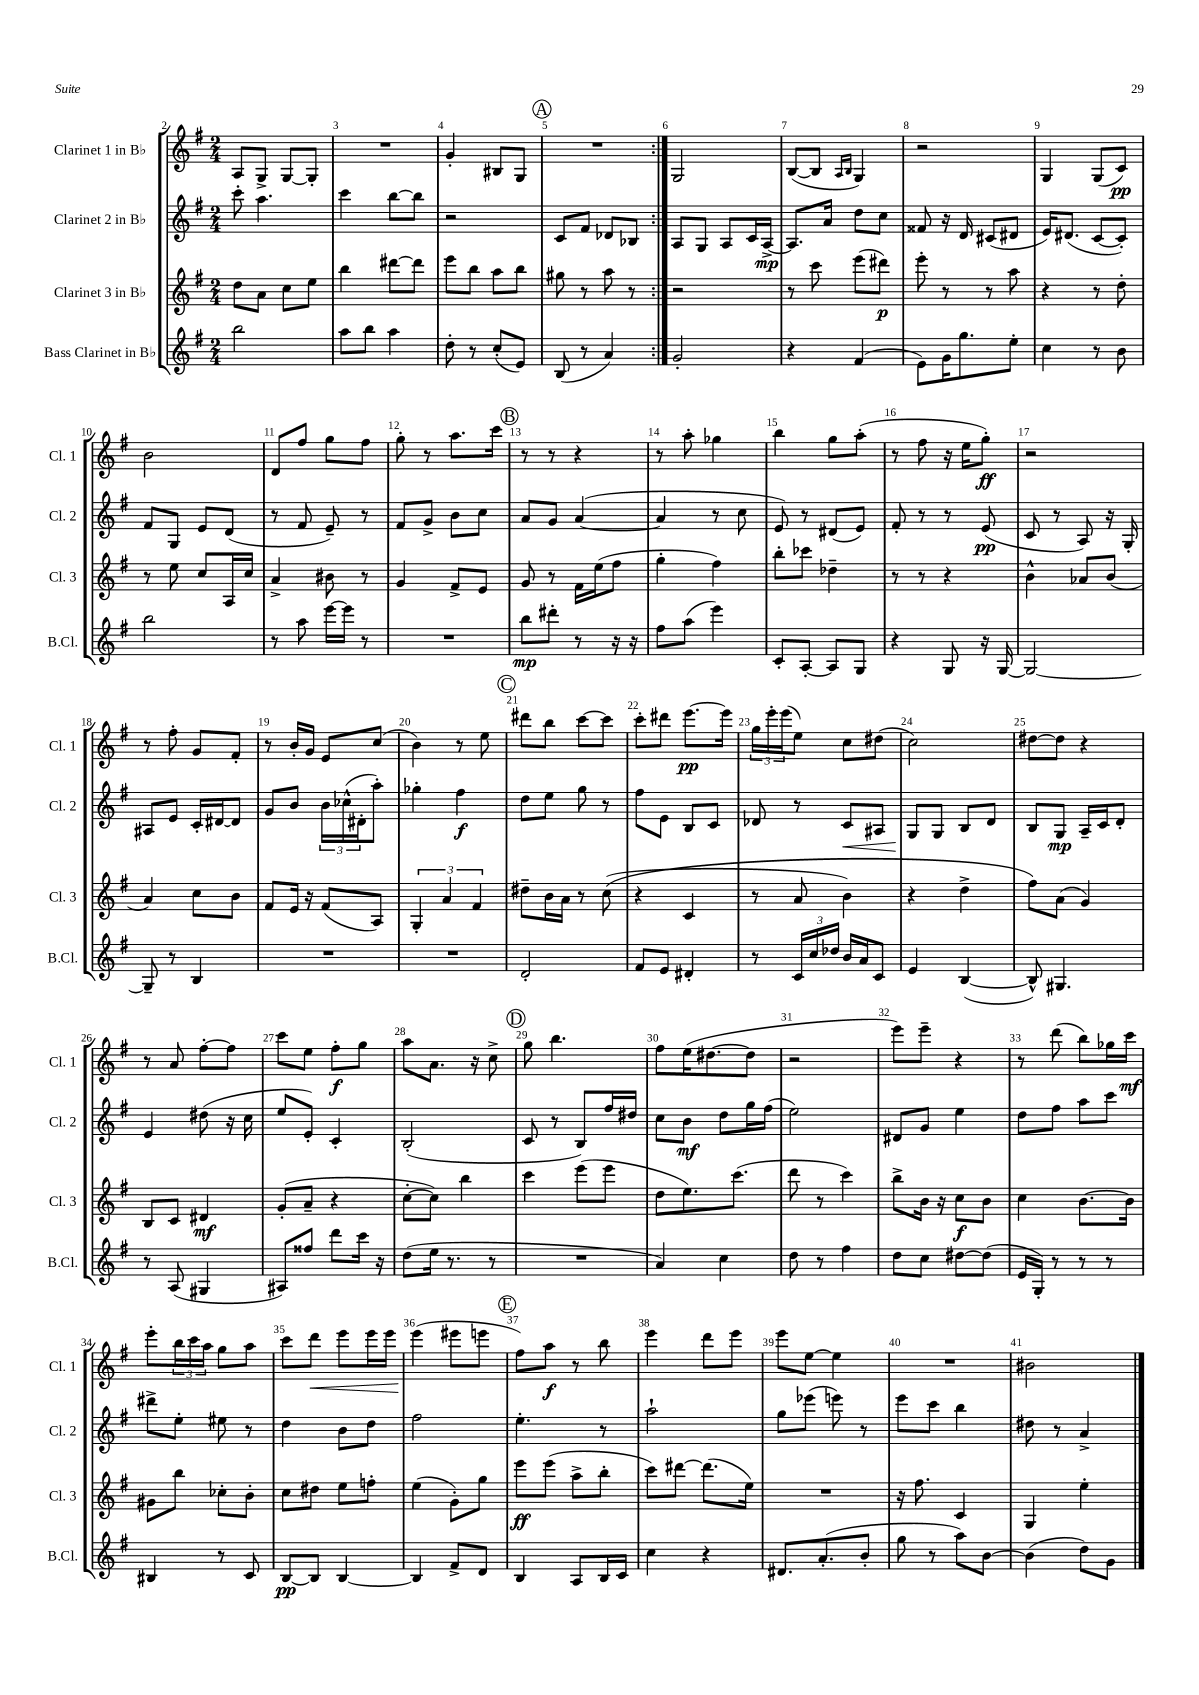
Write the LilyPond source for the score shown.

<<
\new StaffGroup <<
\new Staff = "s0" \with { instrumentName = "Clarinet 1 in Bb" shortInstrumentName = "Cl. 1" } {
    \clef treble \key g \major \numericTimeSignature \time 2/4
    \repeat volta 2 { a8 g8-> g8~ g8-. |
    R2 |
    g'4-. bis8 g8 |
    \mark \markup { \circle "A" } R2 | }
    g2 |
    b8~( b8 \grace { a16 b16 } g4) |
    r2 |
    g4 g8( c'8\pp) |
    b'2 |
    d'8 fis''8 g''8 fis''8 |
    g''8-. r8 a''8. c'''16 |
    \mark \markup { \circle "B" } r8 r8 r4 |
    r8 a''8-. ges''4 |
    b''4 g''8 a''8-.( |
    r8 fis''8 r16 e''16 g''8-.\ff) |
    r2 |
    r8 fis''8-. g'8 fis'8-. |
    r8 b'16-. g'16 e'8 c''8( |
    b'4) r8 e''8 |
    \mark \markup { \circle "C" } dis'''8 b''8 c'''8~ c'''8 |
    c'''8-. dis'''8 e'''8.~\pp e'''16 |
    \tuplet 3/2 { g''16 e'''16-. e'''16( } e''8) c''8 dis''8( |
    c''2) |
    dis''8~ dis''8 r4 |
    r8 a'8 fis''8~-. fis''8 |
    c'''8 e''8 fis''8-.\f g''8 |
    a''8 a'8. r16 c''8-> |
    \mark \markup { \circle "D" } g''8 b''4. |
    fis''8 e''16( dis''8.~ dis''8 |
    r2 |
    e'''8) e'''8-- r4 |
    r8 d'''8( b''8) ges''16 c'''16\mf |
    e'''8-. \tuplet 3/2 { b''16 c'''16 a''16 } g''8 a''8 |
    c'''8 d'''8\< e'''8 e'''16 e'''16 |
    e'''4\!( eis'''8 e'''8 |
    \mark \markup { \circle "E" } fis''8) a''8\f r8 b''8 |
    e'''4 d'''8 e'''8 |
    e'''8 e''8~ e''4 |
    R2 |
    bis'2 \bar "|." |
}
\new Staff = "s1" \with { instrumentName = "Clarinet 2 in Bb" shortInstrumentName = "Cl. 2" } {
    \clef treble \key g \major \numericTimeSignature \time 2/4
    \repeat volta 2 { c'''8-. a''4. |
    c'''4 b''8~ b''8 |
    r2 |
    \mark \markup { \circle "A" } c'8 fis'8 des'8 bes8 | }
    a8 g8 a8 c'16 a16~->\mp |
    a8. a'16 d''8 c''8 |
    fisis'8 r16 d'16 cis'8( dis'8 |
    e'16) dis'8.( c'8~ c'8-.) |
    fis'8 g8 e'8 d'8( |
    r8 fis'8 e'8--) r8 |
    fis'8 g'8-> b'8 c''8 |
    \mark \markup { \circle "B" } a'8 g'8 a'4~( |
    a'4 r8 c''8 |
    e'8) r8 dis'8( e'8) |
    fis'8-. r8 r8 e'8\pp( |
    c'8 r8 a8) r16 g16-. |
    ais8 e'8 c'16-. dis'16~ dis'8 |
    g'8 b'8 \tuplet 3/2 { b'16 ces''16-^( dis'16-. } a''8-.) |
    ges''4-. fis''4\f |
    \mark \markup { \circle "C" } d''8 e''8 g''8 r8 |
    fis''8 e'8 b8 c'8 |
    des'8 r8 c'8\< ais8 |
    g8\! g8 b8 d'8 |
    b8 g8\mp a16-- c'16 d'8-. |
    e'4 dis''8( r16 c''16 |
    e''8 e'8-.) c'4-. |
    b2-.( |
    \mark \markup { \circle "D" } c'8 r8 b8) fis''16 dis''16 |
    c''8 b'8\mf d''8 g''16 fis''16( |
    e''2) |
    dis'8 g'8 e''4 |
    d''8 fis''8 a''8 c'''8 |
    dis'''8-> e''8-. eis''8 r8 |
    d''4 b'8 d''8 |
    fis''2 |
    \mark \markup { \circle "E" } e''4.-. r8 |
    a''2-! |
    g''8 ees'''8( e'''8) r8 |
    e'''8 c'''8 b''4 |
    dis''8 r8 a'4-> \bar "|." |
}
\new Staff = "s2" \with { instrumentName = "Clarinet 3 in Bb" shortInstrumentName = "Cl. 3" } {
    \clef treble \key g \major \numericTimeSignature \time 2/4
    \repeat volta 2 { d''8 a'8 c''8 e''8 |
    b''4 dis'''8~ dis'''8 |
    e'''8 b''8 a''8 b''8 |
    \mark \markup { \circle "A" } gis''8 r8 a''8 r8 | }
    r2 |
    r8 c'''8 e'''8( dis'''8\p) |
    e'''8-. r8 r8 a''8 |
    r4 r8 d''8-. |
    r8 e''8 c''8 a16 c''16 |
    a'4-> bis'8 r8 |
    g'4 fis'8-> e'8 |
    \mark \markup { \circle "B" } g'8 r8 fis'16 e''16( fis''8 |
    g''4-. fis''4) |
    b''8-. ces'''8 des''4-- |
    r8 r8 r4 |
    b'4-^ aes'8 b'8( |
    a'4) c''8 b'8 |
    fis'8 e'16 r16 fis'8( a8) |
    \tuplet 3/2 { g4-. a'4 fis'4 } |
    \mark \markup { \circle "C" } dis''8-- b'16 a'16 r8 c''8(\( |
    r4 c'4 |
    r8 a'8 b'4) |
    r4 d''4-> |
    fis''8\) a'8( g'4) |
    b8 c'8 dis'4\mf |
    g'8-.( a'8-- r4 |
    c''8~-. c''8) b''4 |
    \mark \markup { \circle "D" } c'''4 e'''8( e'''8 |
    d''8 e''8.) c'''8.( |
    d'''8 r8 c'''4) |
    b''8-> b'16 r16 c''8\f b'8 |
    c''4 b'8.~ b'16 |
    gis'8 b''8 ces''8-. b'8-. |
    c''8 dis''8 e''8 f''8-. |
    e''4( g'8-.) g''8 |
    \mark \markup { \circle "E" } e'''8\ff e'''8( a''8-> b''8-. |
    c'''8) dis'''8~ dis'''8.( e''16) |
    R2 |
    r16 fis''8. c'4 |
    g4 e''4-. \bar "|." |
}
\new Staff = "s3" \with { instrumentName = "Bass Clarinet in Bb" shortInstrumentName = "B.Cl." } {
    \clef treble \key g \major \numericTimeSignature \time 2/4
    \repeat volta 2 { b''2 |
    a''8 b''8 a''4 |
    d''8-. r8 c''8-.( e'8) |
    \mark \markup { \circle "A" } b8( r8 a'4) | }
    g'2-. |
    r4 fis'4( |
    e'8) g'16 g''8. e''8-. |
    c''4 r8 b'8 |
    b''2 |
    r8 a''8 e'''16~ e'''16 r8 |
    R2 |
    \mark \markup { \circle "B" } b''8\mp dis'''8-. r8 r16 r16 |
    fis''8 a''8( e'''4) |
    c'8-. a8~-. a8 g8 |
    r4 g8 r16 g16~ |
    g2~ |
    g8-- r8 b4 |
    R2 |
    R2 |
    \mark \markup { \circle "C" } d'2-. |
    fis'8 e'8 dis'4-. |
    r8 \tuplet 3/2 { c'16 c''16 des''16 } b'16 a'16 c'8 |
    e'4 b4~( |
    b8-^) gis4. |
    r8 a8( gis4 |
    ais8) fisis''8 d'''8 c'''16 r16 |
    d''8( e''16 r8. r8 |
    \mark \markup { \circle "D" } R2 |
    a'4) c''4 |
    d''8 r8 fis''4 |
    d''8 c''8 dis''8~ dis''8( |
    e'16 g16-.) r8 r8 r8 |
    bis4 r8 c'8 |
    b8~\pp b8 b4~ |
    b4 fis'8-> d'8 |
    \mark \markup { \circle "E" } b4 a8 b16 c'16 |
    c''4 r4 |
    dis'8. a'8.-.( b'8-. |
    g''8 r8 a''8) b'8~ |
    b'4( d''8) g'8 \bar "|." |
}
>>
>>
\layout { \context { \Score currentBarNumber = #2 \override BarNumber.break-visibility = ##(#f #t #t) barNumberVisibility = #all-bar-numbers-visible } }
